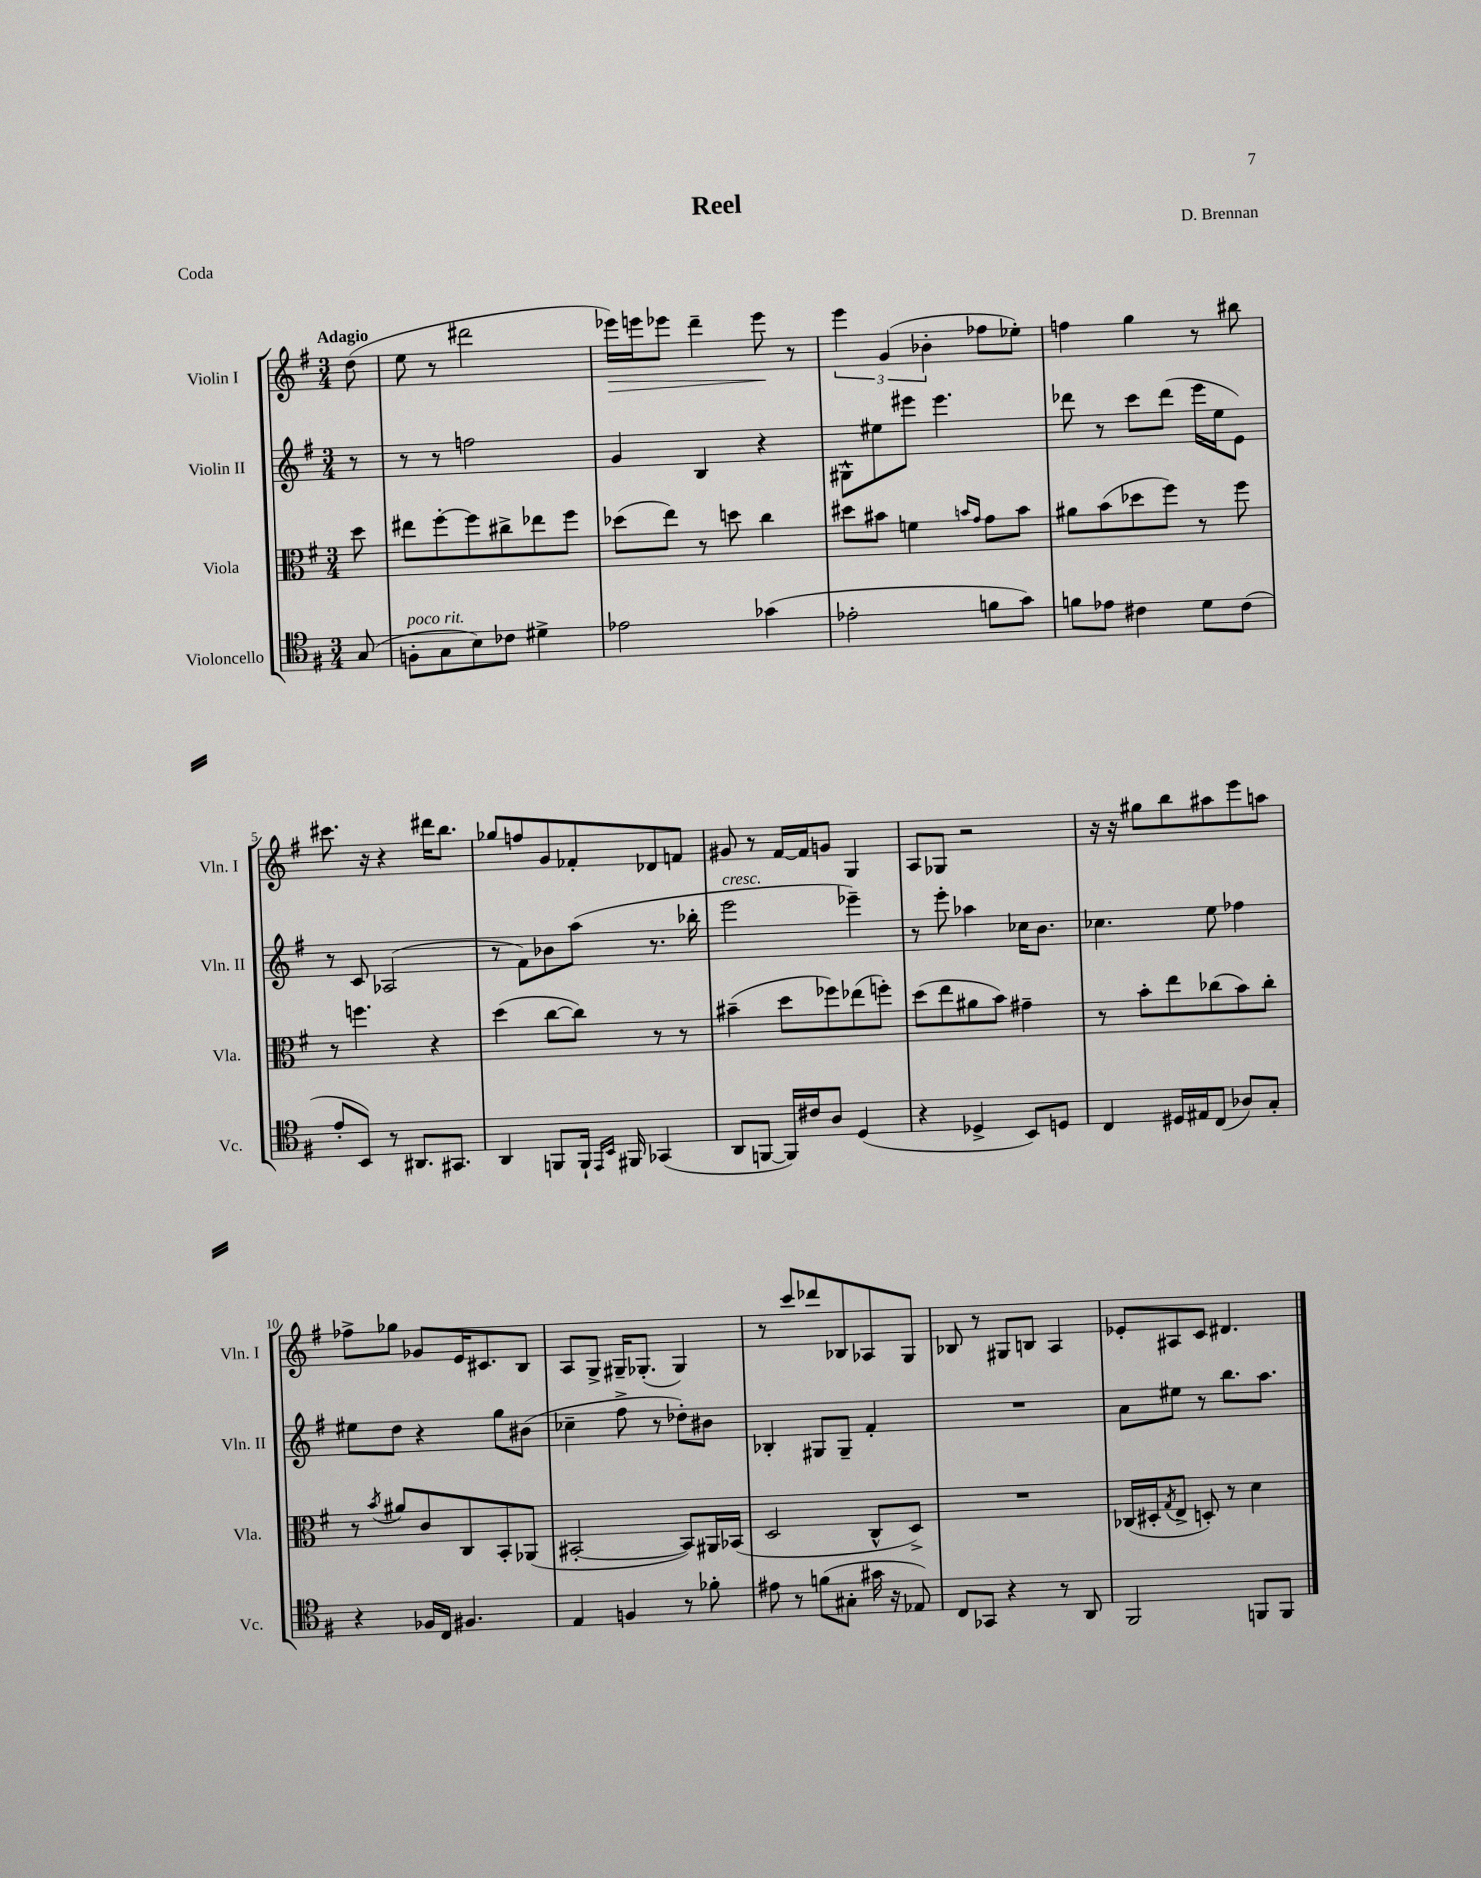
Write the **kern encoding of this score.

**kern	**kern	**kern	**kern
*staff4	*staff3	*staff2	*staff1
*clefC4	*clefC3	*clefG2	*clefG2
*k[f#]	*k[f#]	*k[f#]	*k[f#]
*M3/4	*M3/4	*M3/4	*M3/4
(8G	8dd	8r	(8dd
=	=	=	=
8F'	8ee#	8r	8ee
8G	[8ff#'	8r	8r
8B)	8ff#]	2ff	2ddd#
8c-	8cc#^	.	.
4d#^	8ee-	.	.
.	8ff#	.	.
=	=	=	=
2e-	(8dd-	4g	16eee-)
.	.	.	16eee
.	8ee)	.	8eee-
.	8r	4B	4ddd~
.	8dd	.	.
(4g-	4cc	4r	8eee-
.	.	.	8r
=	=	=	=
2e-'	8dd#	8G#^^	6eee
.	8b#	8ee#	.
.	.	.	(6g
.	4f	8eee#	.
.	.	.	6b-'
.	.	4.eee#	.
.	16qqb	.	.
.	16qqg	.	.
8f	8g	.	8ff-
8g)	8b	.	8ee-')
=	=	=	=
8f	8a#	8ddd-	4ff
8e-	(8b	8r	.
4c#	8dd-	8ccc	4gg
.	8ff#)	(8ddd-	.
8d	8r	16eee	8r
.	.	16ee	.
(8c#	8ff#	8e)	8bb#
=	=	=	=
8e'	8r	8r	8.ccc#
8BB)	4.ff	8c	.
.	.	.	16r
8r	.	(2A-	4r
8.AA#	.	.	.
.	4r	.	16ddd#
8.GG#	.	.	8.bb
=	=	=	=
4AA	(4dd	8r	8gg-
.	.	8f#)	8ff
8FF	[8cc	8b-	8g
16FF`	8cc])	(8aa	8f-'
16qqEE	.	.	.
16qqBB	.	.	.
16FF#	.	.	.
(4GG-	8r	8.r	8d-
.	8r	.	8f
.	.	16bb-'	.
=	=	=	=
8AA	(4b#~	2eee	8g#
[8FF	.	.	8r
16FF])	8dd	.	[16f#
16c#	.	.	16f#]
8A	8ff-)	.	8g
(4D	(8ee-	4eee-~)	4G
.	8ff')	.	.
=	=	=	=
4r	(8dd	8r	8A
.	8ee	8eee'	8G-
4D-^	8a#	4aa-	2r
.	8b)	.	.
8BB)	4g#~	16cc-	.
.	.	8.b	.
8D	.	.	.
=	=	=	=
4C	8r	4.cc-	16r
.	.	.	16r
.	8b'	.	8gg#
16D#	8ee	.	8bb
16E#	.	.	.
(8C	(8cc-	8ee	8aa#
8A-)	8b)	4ff-	8eee
8G'	8cc-'	.	8aa
=	=	=	=
4r	8r	8ee#	8ff-^
.	8qb	.	.
.	8a#	8dd	8gg-
16F-	8c	4r	8g-
16C	.	.	.
4.F#	8C	.	16e
.	.	.	8.c#
.	8BB'	8gg	.
.	(8AA-	(8b#	8B
=	=	=	=
4E	[2BB#'	4cc-~	8A
.	.	.	8G^
4F	.	8ff#^	16G#~
.	.	.	(8.G-'
.	.	8r	.
8r	8BB#])	8dd-')	4G-)
8f-'	16AA#	8b#	.
.	(16BB-	.	.
=	=	=	=
8e#	2D	4B-'	8r
8r	.	.	8ccc
(8f	.	8G#	8ddd-
8G#'	.	8G#~	8B-
16g#	8C^^	4f#'	8A-
16r	.	.	.
8E-)	8D^)	.	8G
=	=	=	=
8C	2.r	2.r	8B-
8GG-	.	.	8r
4r	.	.	8G#
.	.	.	8B
8r	.	.	4A
8AA	.	.	.
=	=	=	=
2FF#	(16C-	8a	8e-'
.	16D#'	.	.
.	8qG	.	.
.	8E^	8ee#	8A#
.	8D')	8r	8c
.	8r	8.bb	4.d#
8FF	4d	.	.
.	.	8.aa	.
8FF	.	.	.
==	==	==	==
*-	*-	*-	*-
